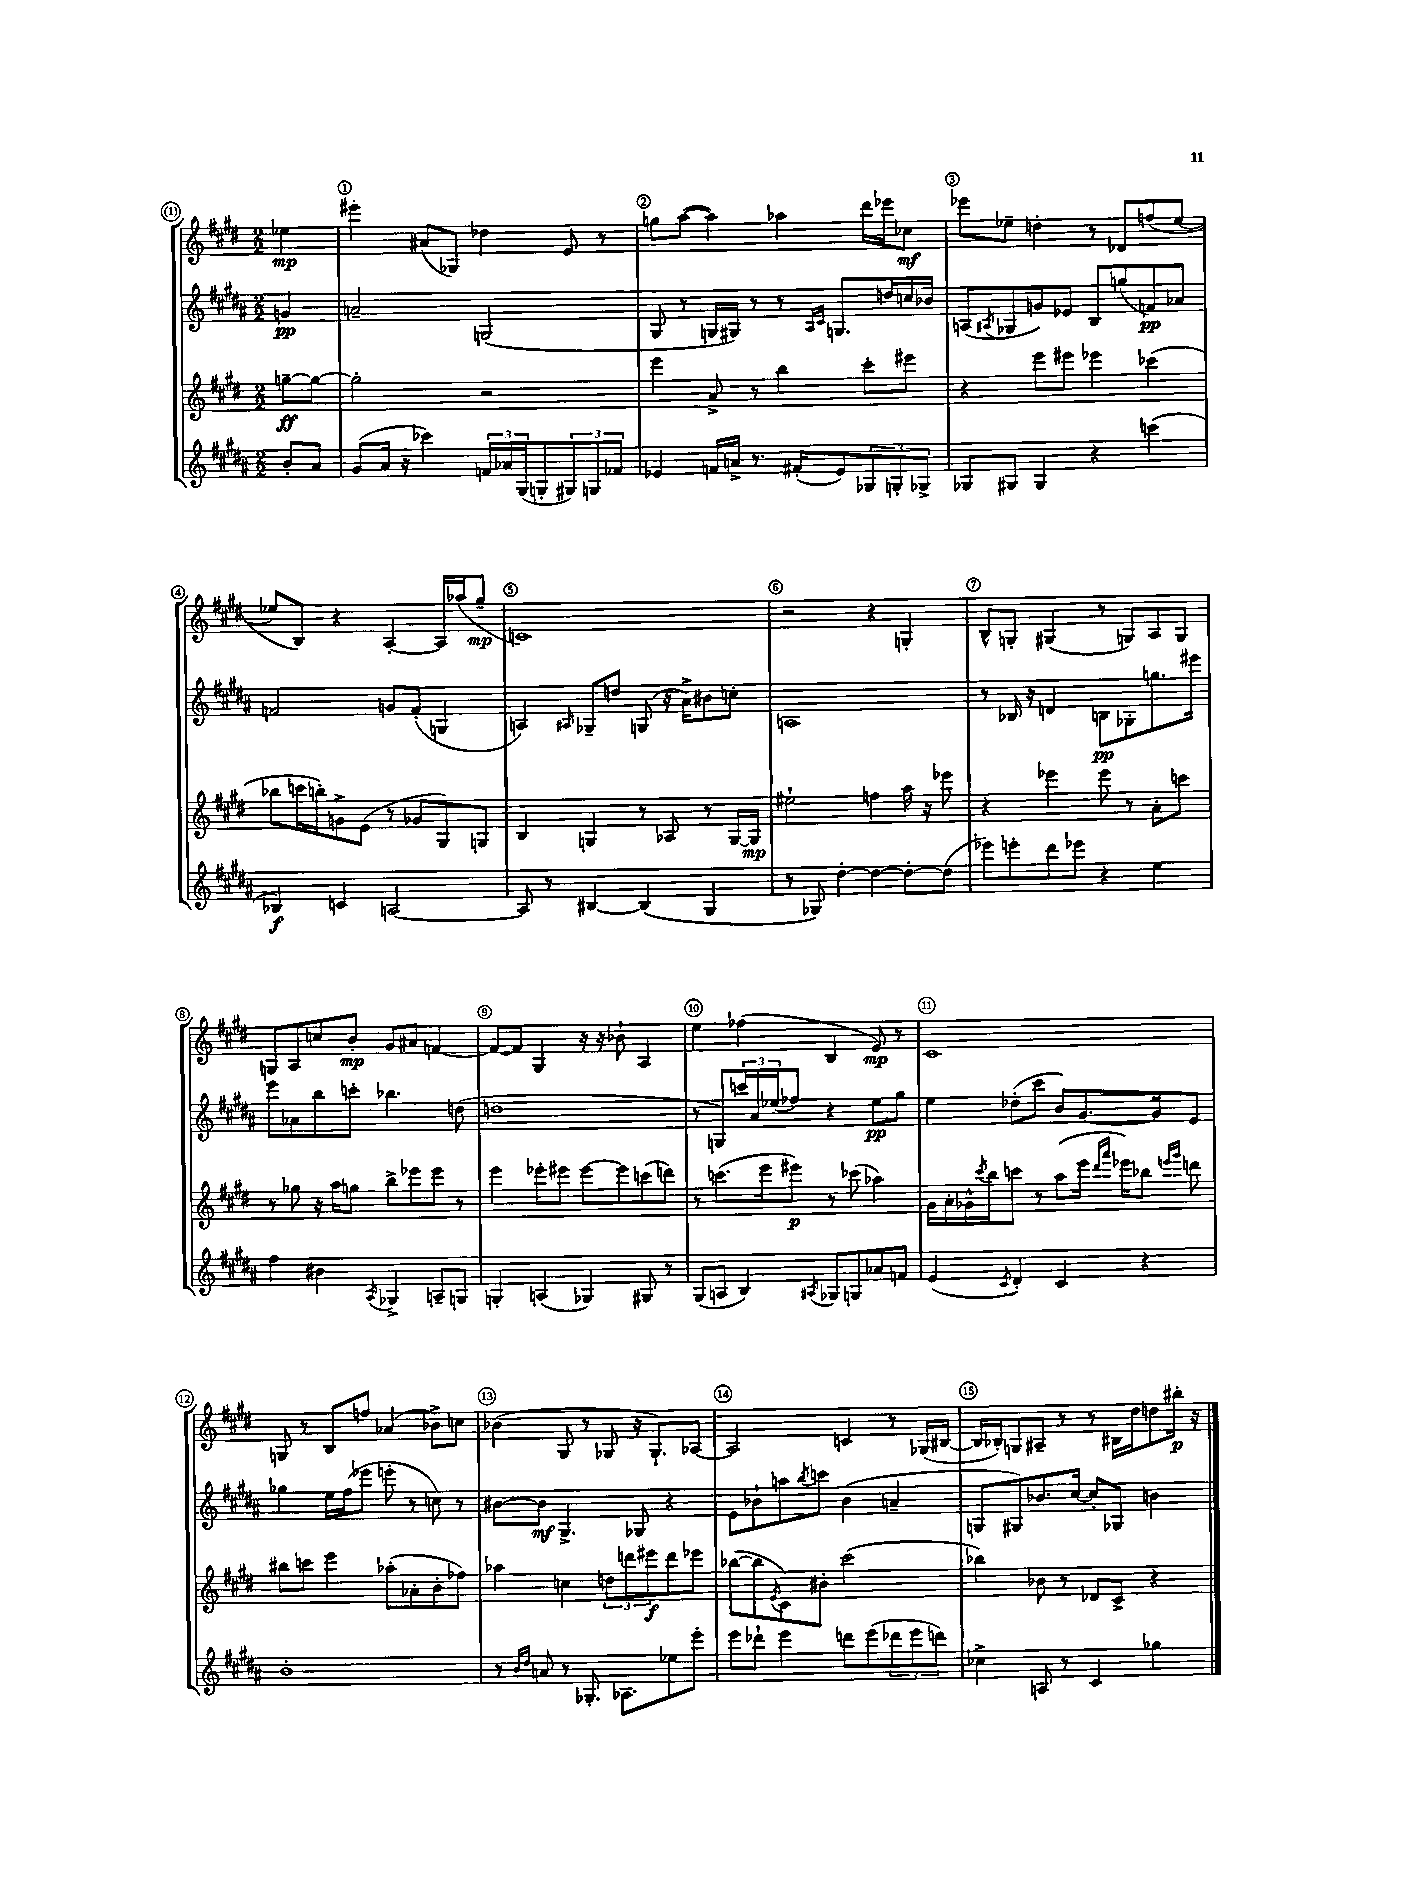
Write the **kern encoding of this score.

**kern	**dynam	**kern	**dynam	**kern	**dynam	**kern	**dynam
*part4	*part4	*part3	*part3	*part2	*part2	*part1	*part1
*staff4	*staff4	*staff3	*staff3	*staff2	*staff2	*staff1	*staff1
*clefG2	*	*clefG2	*	*clefG2	*	*clefG2	*
*k[f#c#g#d#a#]	*	*k[f#c#g#d#]	*	*k[f#c#g#d#a#]	*	*k[f#c#g#d#]	*
*M2/2	*	*M2/2	*	*M2/2	*	*M2/2	*
=	=	=	=	=	=	=	=
8b'/L	.	[8ggn~\L	ff	4gn/	pp	4ee-X\	mp
8a#/J	.	8gg\J_	.	.	.	.	.
=1	=1	=1	=1	=1	=1	=1	=1
(8g#/L	.	2gg'\]	.	2an~/	.	4eee#X'\	.
16a#/Jk	.	.	.	.	.	.	.
16r	.	.	.	.	.	.	.
4ccc-X\)	.	.	.	.	.	(8a#X/L	.
.	.	.	.	.	.	8G-X/J)	.
24fn/LL	.	2r	.	(2Gn/	.	4dd-X\	.
24a-X/	.	.	.	.	.	.	.
(24G#/J	.	.	.	.	.	.	.
8Gn'/	.	.	.	.	.	.	.
12G#X/)	.	.	.	.	.	8e/	.
12Gn/	.	.	.	.	.	.	.
.	.	.	.	.	.	8r	.
12f-X/J	.	.	.	.	.	.	.
=2	=2	=2	=2	=2	=2	=2	=2
4e-X/	.	4eee\	.	8G#/	.	8ggn\L	.
.	.	.	.	8r	.	([8aa\J	.
16fn/LL	.	8a^/	.	16Gn/LL	.	4aa\])	.
16an^/JJ	.	.	.	16G#X/JJ)	.	.	.
8.r	.	8r	.	8r	.	.	.
.	.	4bb\	.	8r	.	4aa-X\	.
(16f#X'/KL	.	.	.	.	.	.	.
.	.	.	.	16qqA#/LL	.	.	.
.	.	.	.	16qqc#/JJ	.	.	.
8e-/)	.	.	.	8.Gn/L	.	.	.
12G-X/	.	8ccc#'\L	.	.	.	16ddd#\LL	.
.	.	.	.	16ddn/L	.	16eee-X\J	.
12Gn'/	.	.	.	.	.	.	.
.	.	8eee#X\J	.	16ccn/	.	8cc-X\J	mf
12G-X^/J	.	.	.	.	.	.	.
.	.	.	.	16b-X/JJ	.	.	.
=3	=3	=3	=3	=3	=3	=3	=3
8G-X/L	.	4r	.	(8An/L	.	8eee-X\L	.
.	.	.	.	8qA#X/	.	.	.
8G#X/J	.	.	.	8G-X/	.	8ee-X~\J	.
4G#/	.	8eee\L	.	8gn/)	.	4ddn'\	.
.	.	8eee#X\J	.	8e-X/J	.	.	.
4r	.	4eee-X\	.	8B/L	.	8r	.
.	.	.	.	(8ggn/	.	8d-X/L	.
(4cccn\	.	(4ccc-X\	.	8fn/)	pp	(8ffn/	.
.	.	.	.	8a-X/J	.	[8ee-/J	.
!!LO:LB:g=z
=4	=4	=4	=4	=4	=4	=4	=4
4B-X/)	f	8bb-X\L	.	2fn/	.	8ee-X/L]	.
.	.	16cccn\L	.	.	.	8B/J)	.
.	.	16bbn'\J)	.	.	.	.	.
4cn/	.	8gn^\	.	.	.	4r	.
.	.	(8e\J	.	.	.	.	.
[2An/	.	8r	.	8gn/L	.	[4A'/	.
.	.	8g-X/L	.	(8f'/J	.	.	.
.	.	8G#/)	.	4Gn/	.	16A/LL]	.
.	.	.	.	.	.	(16aa-X/J	.
.	.	8Gn/J	.	.	.	8gg#~/J	mp
=5	=5	=5	=5	=5	=5	=5	=5
8A/]	.	4B/	.	4An/)	.	1cn)	.
8r	.	.	.	.	.	.	.
.	.	.	.	16qqA#X/	.	.	.
[4B#X/	.	4Gn/	.	8G-X~/L	.	.	.
.	.	.	.	8ddn/J	.	.	.
(4B#/]	.	8r	.	(8Gn/	.	.	.
.	.	8A-X/	.	16r	.	.	.
.	.	.	.	16a#^\KL)	.	.	.
4G#/	.	8r	.	8b#X\	.	.	.
.	.	[16G/LL	.	8ccn'\J	.	.	.
.	.	16G/JJ]	mp	.	.	.	.
=6	=6	=6	=6	=6	=6	=6	=6
8r	.	2ee#X`\	.	1An	.	2r	.
8G-X/)	.	.	.	.	.	.	.
[4dd#'\	.	.	.	.	.	.	.
4dd#\_	.	4ffn\	.	.	.	4r	.
8dd#'\L_	.	16aa\	.	.	.	4Gn'/	.
.	.	16r	.	.	.	.	.
(8dd#\J]	.	8eee-X\	.	.	.	.	.
=7	=7	=7	=7	=7	=7	=7	=7
8eee-X\L)	.	4r	.	8r	.	8B^^/L	.
8eeen'\	.	.	.	16B-X/	.	8Gn'/J	.
.	.	.	.	16r	.	.	.
8ddd#\	.	4eee-X\	.	4dn/	.	(4G#X/	.
8eee-X\J	.	.	.	.	.	.	.
4r	.	8eee-\	.	8Bn\L	pp	8r	.
.	.	8r	.	8G-X'\	.	8Gn/L)	.
4ee\	.	8a'\L	.	8.ggn\	.	8A/	.
.	.	8cccn\J	.	.	.	8G/J	.
.	.	.	.	16eee#X\Jk	.	.	.
!!LO:LB:g=z
=8	=8	=8	=8	=8	=8	=8	=8
4ff#\	.	8r	.	8eee\L	.	8Gn/L	.
.	.	8gg-X\	.	8a-X\	.	8A/	.
4b#X\	.	16r	.	8bb\	.	8ccn/	.
.	.	16aa\KL	.	.	.	.	.
.	.	8ggn\J	.	8cccn'\J	.	8b'/J	mp
8qA#/	.	.	.	.	.	.	.
4G-X^/	.	8bb^\L	.	4.bb-X\	.	8g#/L	.
.	.	8eee-X\	.	.	.	8a#X/J	.
8An~/L	.	8eee-\J	.	.	.	[4fn/	.
8Gn/J	.	8r	.	(8ddn\	.	.	.
=9	=9	=9	=9	=9	=9	=9	=9
4Gn'/	.	4eee\	.	1ddn	.	8f/L_	.
.	.	.	.	.	.	8f/J]	.
(4An/	.	8eee-X'\L	.	.	.	4G#/	.
.	.	8eee#X\J	.	.	.	.	.
4G-X/)	.	[8eee#\L	.	.	.	16r	.
.	.	.	.	.	.	16r	.
.	.	8eee#\]	.	.	.	8b-X`\	.
8G#X/	.	(8cccn\	.	.	.	4A/	.
8r	.	8dddn\J)	.	.	.	.	.
=10	=10	=10	=10	=10	=10	=10	=10
(8G#/L	.	8r	.	8r	.	4ee\	.
8An/J	.	(8.cccn\L	.	8Gn/L)	.	.	.
4B/)	.	.	.	24cccn/L	.	(4ff-X\	.
.	.	.	.	24a#/	.	.	.
.	.	16eee\k	.	.	.	.	.
.	.	.	.	(24ee-X/J	.	.	.
.	.	8eee#X\J)	p	8ff-X/J)	.	.	.
8qA#X/	.	.	.	.	.	.	.
8G-X/L	.	8r	.	4r	.	4B/	.
8Gn/	.	(8ccc-X\	.	.	.	.	.
8a-X/	.	4aa-X\)	.	8ee-\L	pp	8e/)	mp
8fn/J	.	.	.	8gg#\J	.	8r	.
=11	=11	=11	=11	=11	=11	=11	=11
(4e/	.	16g#\LL	.	4ee\	.	1c#	.
.	.	16a'\	.	.	.	.	.
.	.	16g-X^^\	.	.	.	.	.
.	.	8qccc#/	.	.	.	.	.
.	.	16bb\J	.	.	.	.	.
8qc#/	.	.	.	.	.	.	.
4d#'/)	.	8cccn\J	.	(8dd-X'\L	.	.	.
.	.	8r	.	8ccc#\J	.	.	.
4c#/	.	(8aa\L	.	8b/L)	.	.	.
.	.	16eee\Jk	.	[8.g#/	.	.	.
.	.	16qqddd#/LL	.	.	.	.	.
.	.	16qqaaa/JJ	.	.	.	.	.
.	.	16eee-X\KL)	.	.	.	.	.
4r	.	8bb-X\J	.	.	.	.	.
.	.	.	.	16g#/k]	.	.	.
.	.	16qqeeen/LL	.	.	.	.	.
.	.	16qqggg#/JJ	.	.	.	.	.
.	.	8dddn\	.	8e/J	.	.	.
!!LO:LB:g=z
=12	=12	=12	=12	=12	=12	=12	=12
1b'	.	8bb#X\L	.	4gg-X\	.	8Gn/	.
.	.	8cccn\J	.	.	.	8r	.
.	.	4eee\	.	16ee\LL	.	8B/L	.
.	.	.	.	(16ff#\J	.	.	.
.	.	.	.	8eee-X\J	.	8ffn/J	.
.	.	(8aa-X'\L	.	8eeen'\	.	(4a-X/	.
.	.	8a-X'\	.	8r	.	.	.
.	.	8b'\	.	8ccn\)	.	8b-X^\L)	.
.	.	8ff-X\J)	.	8r	.	8ccn\J	.
=13	=13	=13	=13	=13	=13	=13	=13
8r	.	4aa-X\	.	[8b#X\L	.	(4b-X\	.
16qqb/LL	.	.	.	.	.	.	.
16qqdd#/JJ	.	.	.	.	.	.	.
8an/	.	.	.	8b#\J]	mf	.	.
8r	.	4ccn\	.	4.G#^/	.	8G#/	.
8.G-X'/	.	.	.	.	.	8r	.
.	.	12ddn\L	.	.	.	8G-X/	.
8.A-X\L	.	.	.	.	.	.	.
.	.	12dddn\	.	.	.	.	.
.	.	.	.	8G-X/	.	16r	.
.	.	12eee#X\	f	.	.	.	.
.	.	.	.	.	.	8.G-`/L)	.
8ee-X\	.	8ddd\	.	4r	.	.	.
8eee'\J	.	8eee-X\J	.	.	.	[8A-X/J	.
=14	=14	=14	=14	=14	=14	=14	=14
8eee\L	.	([8bb-X\L	.	8e\L	.	2A-/]	.
8ddd-X`\J	.	8bb-\]	.	8b-X`\	.	.	.
.	.	8qe/	.	.	.	.	.
4eee\	.	8c#\)	.	8aan\	.	.	.
.	.	.	.	8qbb/	.	.	.
.	.	8b#X'\J	.	8cccn\J	.	.	.
8dddn\L	.	(2ccc#\	.	(4b-\	.	4cn/	.
(8eee\	.	.	.	.	.	.	.
12ddd-X\	.	.	.	4an~/	.	8r	.
12eee\	.	.	.	.	.	.	.
.	.	.	.	.	.	(16G-X/LL	.
12dddn\J)	.	.	.	.	.	.	.
.	.	.	.	.	.	[16B#X/JJ	.
=15	=15	=15	=15	=15	=15	=15	=15
4cc-X^\	.	4bb-X\)	.	8Gn/L	.	16B#/LL]	.
.	.	.	.	.	.	16B-X'/J)	.
.	.	.	.	8G#X/)	.	8Gn/	.
8An/	.	8b-X\	.	8.b-X/	.	8A#X~/J	.
8r	.	8r	.	.	.	8r	.
.	.	.	.	[16cc#/Jk	.	.	.
4c#/	.	8d-X/L	.	8cc#'/L]	.	8r	.
.	.	8c#^/J	.	8G-X/J	.	16B#X\LL	.
.	.	.	.	.	.	16dd#\J	.
4gg-X\	.	4r	.	4bn\	.	8ddn\	.
.	.	.	.	.	.	16bb#X'\Jk	p
.	.	.	.	.	.	16r	.
==	==	==	==	==	==	==	==
*-	*-	*-	*-	*-	*-	*-	*-
